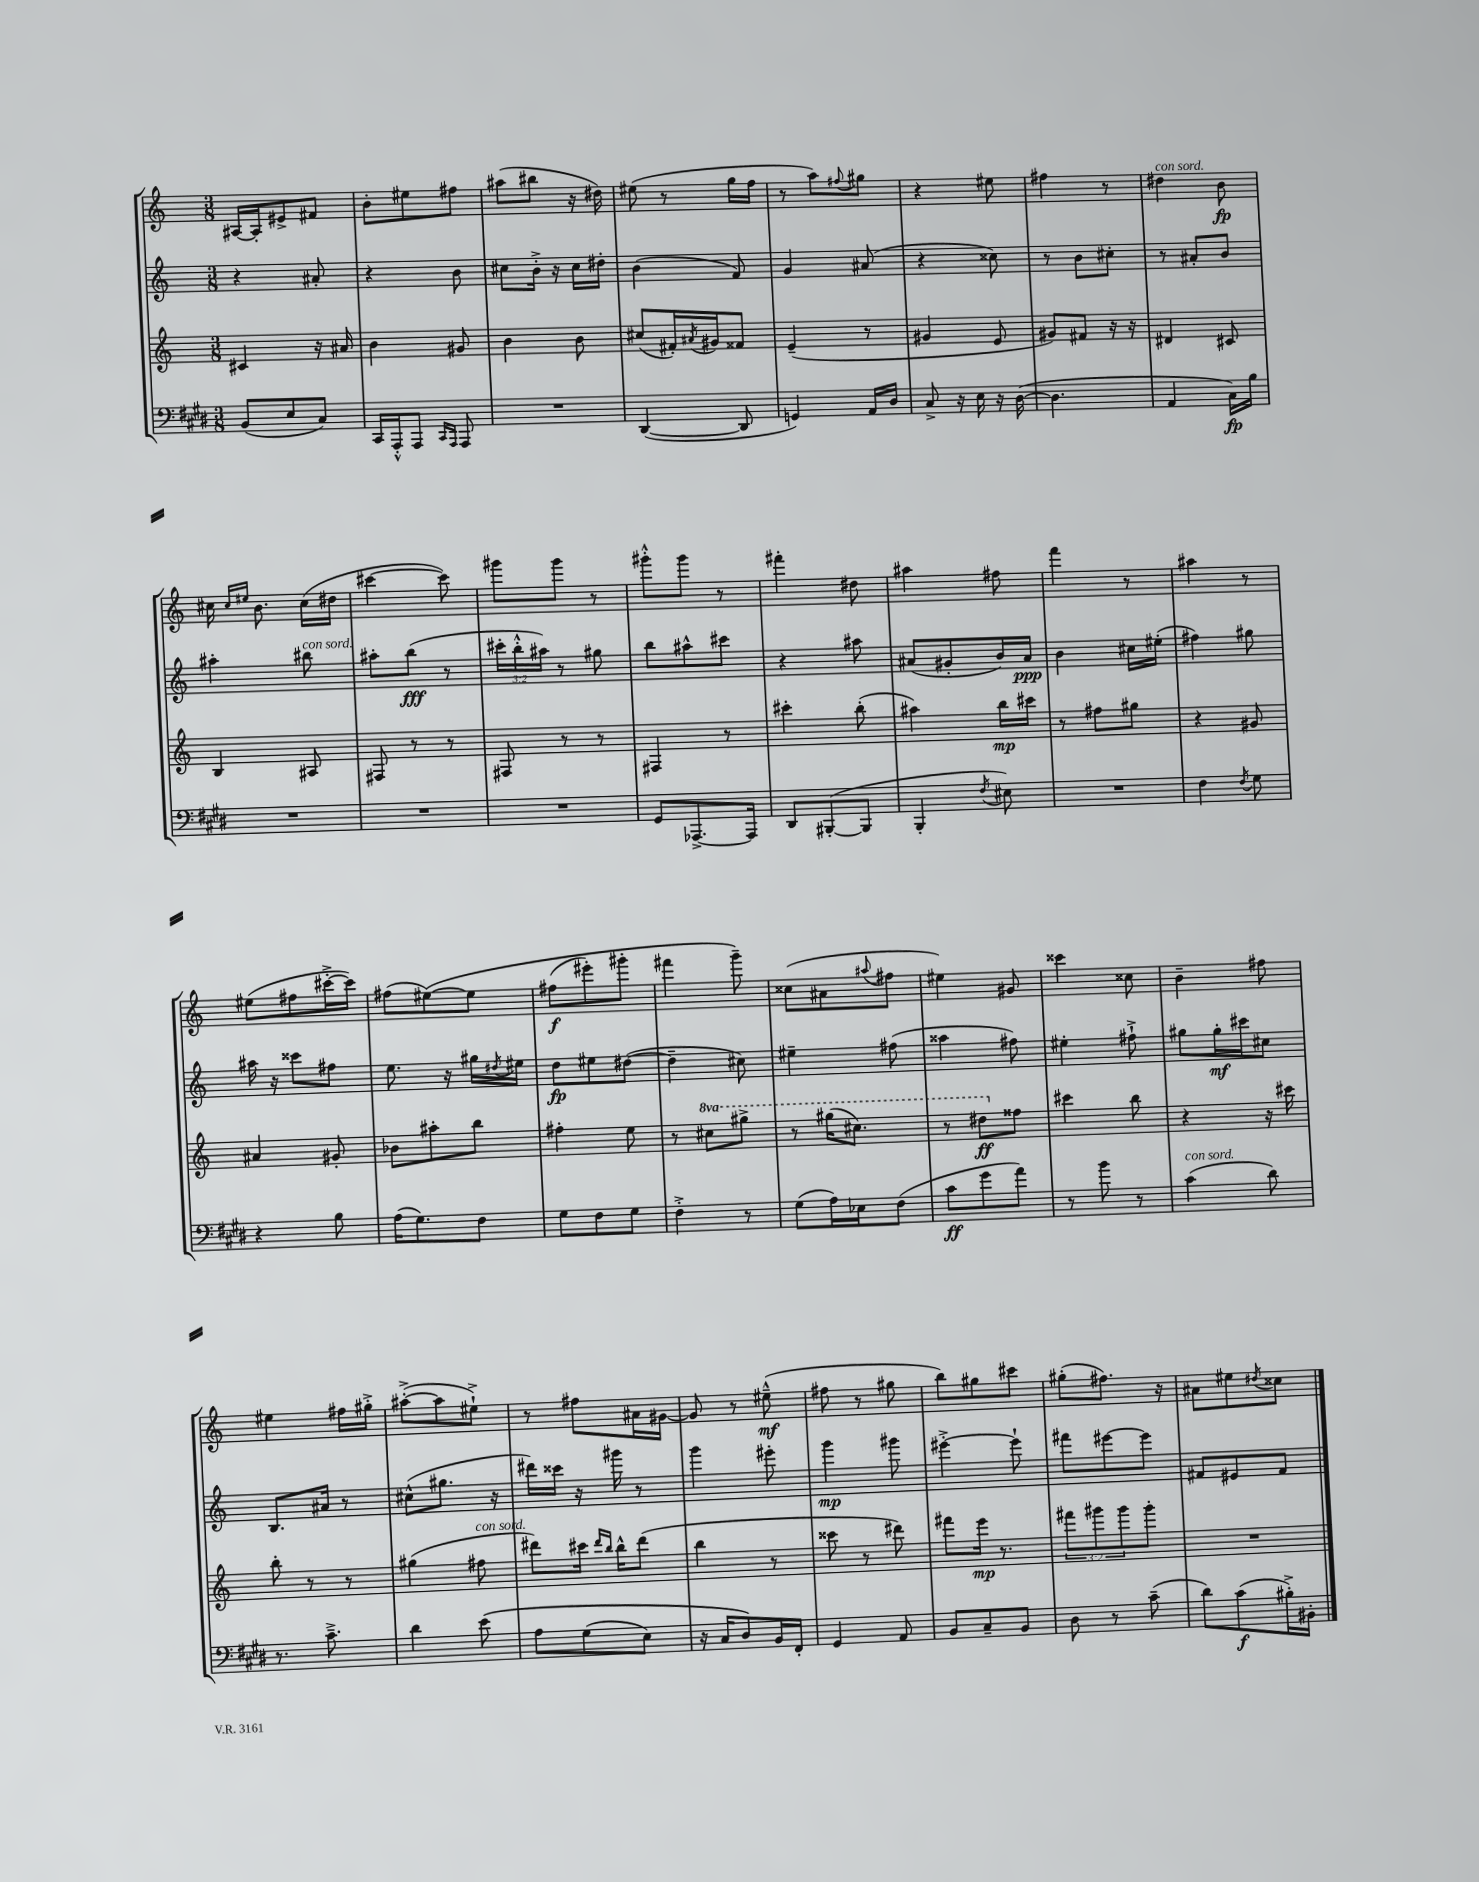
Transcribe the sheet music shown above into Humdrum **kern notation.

**kern	**kern	**kern	**kern
*staff4	*staff3	*staff2	*staff1
*clefF4	*clefG2	*clefG2	*clefG2
*k[f#c#g#d#]	*k[]	*k[]	*k[]
*M3/8	*M3/8	*M3/8	*M3/8
(8BB	4c#	4r	[16A#
.	.	.	16A#']
8E	.	.	8e#^
8C#)	16r	8a#'	8f#
.	16a#	.	.
=	=	=	=
16CC#	4b	4r	8b'
16AAA'^^	.	.	.
8AAA	.	.	8ee#
16qqCC#	.	.	.
16qqAAA	.	.	.
8AAA	8g#	8b	8ff#
=	=	=	=
4.r	4b	8cc#	(8aa#
.	.	16b'^	8bb#
.	.	16r	.
.	8b	16cc#	16r
.	.	16dd#'	16dd#)
=	=	=	=
([4DD#	(8cc#	(4b	(8ee#
.	16f#')	.	8r
.	8qa#	.	.
.	16g#	.	.
8DD#]	8f##	8f)	16gg
.	.	.	16ff
=	=	=	=
4GG)	(4e~	4g	8r
.	.	.	8aa)
.	.	.	8qqff#
16AA	8r	(8a#	8gg#
16D#	.	.	.
=	=	=	=
8C#^	4g#	4r	4r
16r	.	.	.
16E	.	.	.
16r	8e	8cc##)	8ee#
([16D#	.	.	.
=	=	=	=
4.D#]	8g#)	8r	4ff#
.	8f#	8b	.
.	16r	8cc#'	8r
.	16r	.	.
=	=	=	=
4AA	4d#	8r	4dd#
.	.	8a#'	.
16C#)	8c#	8b	8b
16B	.	.	.
=	=	=	=
4.r	4B	4aa#'	16cc#
.	.	.	16qqcc#
.	.	.	16qqee#
.	.	.	8.b
.	8A#	8bb#	(16cc#
.	.	.	16dd#
=	=	=	=
4.r	8F#	8aa#'	[4ccc#
.	8r	(8bb	.
.	8r	8r	8ccc#])
=	=	=	=
4.r	8F#	24ccc#'	8ggg#
.	.	24bb'^^	.
.	.	24aa#)	.
.	8r	8r	8ggg#
.	8r	8gg#	8r
=	=	=	=
8GG#	4F#	8bb	8ggg#'^^
[8.AAA-^	.	8aa#^^	8ggg#
.	8r	8ccc#	8r
16AAA-]	.	.	.
=	=	=	=
8DD#	4ccc#'	4r	4fff#'
([8BBB#'	.	.	.
8BBB#]	(8bb'	8aa#	8dd#
=	=	=	=
4BBB'	4aa#)	(8a#	4aa#
.	.	8g#'	.
8qF#	.	.	.
8E#)	16bb	16b)	8ff#
.	16ccc#	16a#	.
=	=	=	=
4.r	8r	4b	4fff
.	8ff#	.	.
.	8gg#	16cc#	8r
.	.	(16ee#'	.
=	=	=	=
4F#	4r	4ff#)	4aa#
8qF#	.	.	.
8G#	8g#	8gg#	8r
=	=	=	=
4r	4a#	16aa#	(8ee#
.	.	16r	.
.	.	8ccc##	8ff#
8B	8g#'	8ff#	[16ccc#'^
.	.	.	16ccc#])
=	=	=	=
(16A	8b-	8.ee	(8ff#
8.G#)	.	.	.
.	8aa#'	.	&([8ee#)
.	.	16r	.
8F#	8bb	16gg#	8ee#]
.	.	8qdd#	.
.	.	16ee#	.
=	=	=	=
8G#	4ff#'	8dd	(8ff#
8F#	.	8ee#	8eee#')
8G#	8ee	([8dd#	8ggg#'
=	=	=	=
4F#'^	8r	4dd#~]	4fff#
.	8ccc#	.	.
8r	8ggg#^	8cc#)	8ggg~&)
=	=	=	=
(8G#	8r	4ee#~	(8cc##
16A)	(16ggg#	.	8a#
16E-	8.ccc#)	.	.
.	.	.	8qqaa#
(8F#	.	(8ff#	8ff#
=	=	=	=
8c#	8r	4aa##	4ee#)
8g#	8ddd#	.	.
8a)	8ff##	8ff#)	8g#
=	=	=	=
8r	4ccc#	4ee#'	4ccc##
8b	.	.	.
8r	8bb	8ff#`^	8cc##
=	=	=	=
(4c#	4r	8gg#	4b~
.	.	16gg#'	.
.	.	16ccc#	.
8d#)	16r	8cc#	8ff#
.	16ccc#	.	.
=	=	=	=
8.r	8bb'	8.B	4ee#
.	8r	.	.
8.c#~^	.	16a#	.
.	8r	8r	16ff#
.	.	.	16gg#'^
=	=	=	=
4d#	(4gg#	(8cc#^^	([8aa#'^
.	.	8.gg#	8aa#]
&(8e	8ff#	.	8ee#`^)
.	.	16r	.
=	=	=	=
8A	8ddd#)	16ddd#)	8r
.	.	16ccc##	.
(8G#	16ccc#	16r	8ff#
.	16qqddd#	.	.
.	16qqbb	.	.
.	16bb^^	16ggg#	.
8E)	(8ddd#	8r	16a#
.	.	.	[16g#
=	=	=	=
16r	4bb	4ggg	8g#]
16C#	.	.	.
8D#&)	.	.	8r
16BB	8r	8eee#'	(8ee#~^^
16FF#'	.	.	.
=	=	=	=
4GG#	8ccc##	4ggg	8ff#
.	8r	.	8r
8AA	8ddd#)	8ggg#	8gg#
=	=	=	=
8BB	8fff#	[4eee#'^	8bb)
8C#~	16eee	.	8gg#
.	8.r	.	.
8BB	.	8eee#`]	8ccc#
=	=	=	=
8D#	12fff#	8fff#	(8gg#'
.	12ggg#	.	.
8r	.	[8eee#	8.ff#)
.	12ggg#	.	.
(8c#~	8ggg#'	8eee#]	.
.	.	.	16r
=	=	=	=
8d#)	4.r	8f#	8a#
(8c#	.	8e#	8ee#
.	.	.	8qdd#
16B#'^)	.	8f#	8cc##
16BB#'	.	.	.
==	==	==	==
*-	*-	*-	*-
